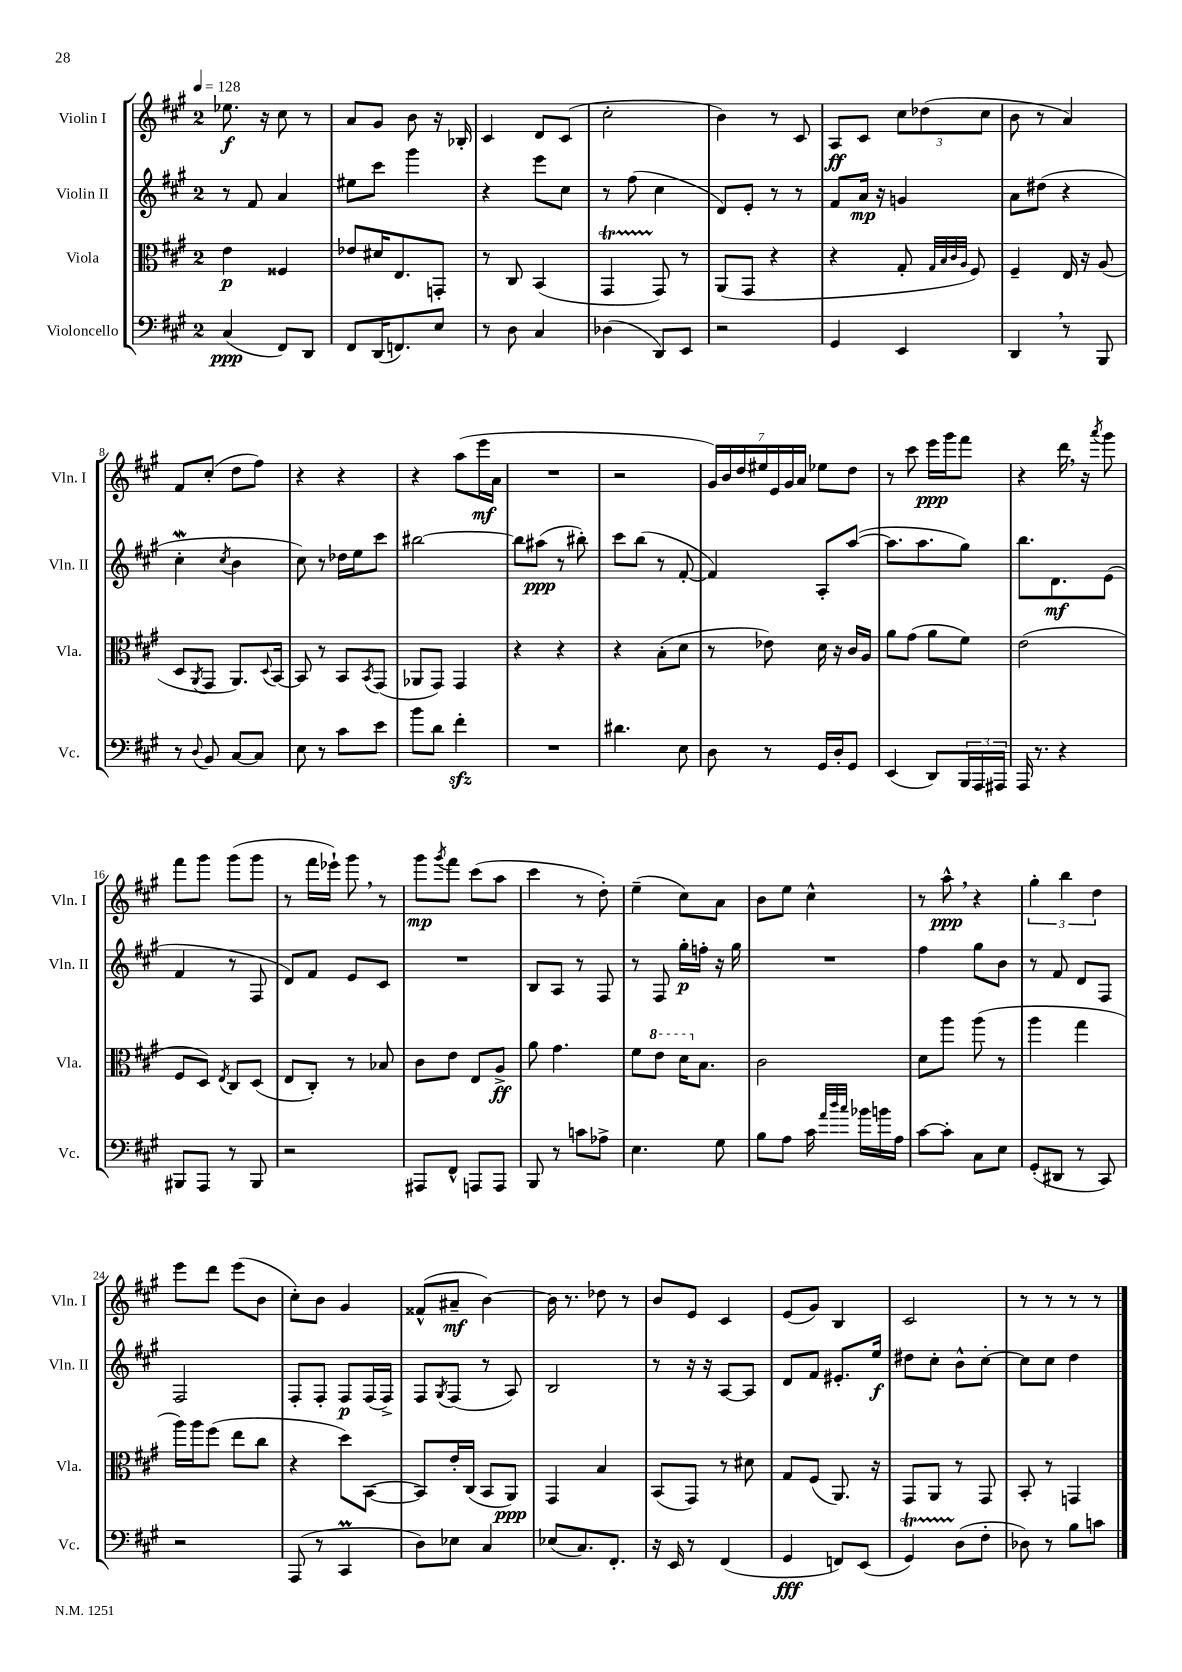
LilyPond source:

<<
\new StaffGroup <<
\new Staff = "s0" \with { instrumentName = "Violin I" shortInstrumentName = "Vln. I" } {
    \clef treble \key a \major \once \override Staff.TimeSignature.style = #'single-digit \time 2/4 \tempo 4 = 128
    ees''8.\f r16 cis''8 r8 |
    a'8 gis'8 b'8 r16 bes16-. |
    cis'4 d'8 cis'8( |
    cis''2-. |
    b'4) r8 cis'8 |
    a8\ff cis'8 \tuplet 3/2 { cis''8 des''8( cis''8 } |
    b'8 r8 a'4) |
    fis'8 cis''8-.( d''8 fis''8) |
    r4 r4 |
    r4 a''8( e'''16\mf a'16 |
    R2 |
    r2 |
    \tuplet 7/4 { gis'16) b'16 d''16 eis''16 e'16 gis'16 a'16 } ees''8 d''8 |
    r8 cis'''8 e'''16\ppp gis'''16 fis'''8 |
    r4 d'''16 \breathe r16 \acciaccatura { a'''8 } gis'''8 |
    fis'''8 gis'''8 gis'''8( gis'''8 |
    r8 fis'''16 ees'''16-!) gis'''8 \breathe r8 |
    gis'''8\mp \acciaccatura { gis'''8 } fis'''8 cis'''8( a''8 |
    cis'''4 r8 d''8-.) |
    e''4--( cis''8) a'8 |
    b'8 e''8 cis''4-^ |
    r8 a''8-^\ppp \breathe r4 |
    \tuplet 3/2 { gis''4-. b''4 d''4 } |
    e'''8 d'''8 e'''8( b'8 |
    cis''8-.) b'8 gis'4 |
    fisis'8-^( ais'8--\mf b'4~) |
    b'16 r8. des''8 r8 |
    b'8 e'8 cis'4 |
    e'8( gis'8) b4 |
    cis'2 |
    r8 r8 r8 r8 \bar "|." |
}
\new Staff = "s1" \with { instrumentName = "Violin II" shortInstrumentName = "Vln. II" } {
    \clef treble \key a \major \once \override Staff.TimeSignature.style = #'single-digit \time 2/4
    r8 fis'8 a'4 |
    eis''8 cis'''8 gis'''4 |
    r4 e'''8 cis''8 |
    r8 fis''8( cis''4 |
    d'8) e'8-. r8 r8 |
    fis'8 a'16\mp r16 g'4 |
    a'8 dis''8( r4 |
    cis''4-.\mordent \acciaccatura { cis''8 } b'4 |
    cis''8) r8 des''16 e''16 cis'''8 |
    bis''2~ |
    bis''8 ais''8\ppp( r8 bis''8-.) |
    cis'''8 b''8( r8 fis'8~-. |
    fis'4) a8-. a''8~( |
    a''8. a''8. gis''8) |
    b''8. d'8.\mf e'8( |
    fis'4 r8 fis8 |
    d'8) fis'8 e'8 cis'8 |
    R2 |
    b8 a8 r8 fis8 |
    r8 fis8 gis''16-.\p f''16-. r16 gis''16 |
    R2 |
    fis''4 gis''8 b'8 |
    r8 fis'8 d'8 fis8 |
    fis2 |
    fis8-. fis8-. fis8\p fis16( fis16->) |
    fis8 \acciaccatura { gis8 } fis8( r8 a8) |
    b2 |
    r8 r16 r16 a8~ a8 |
    d'8 fis'8 eis'8.-. e''16\f |
    dis''8 cis''8-. b'8-^ cis''8~-. |
    cis''8 cis''8 d''4 \bar "|." |
}
\new Staff = "s2" \with { instrumentName = "Viola" shortInstrumentName = "Vla." } {
    \clef alto \key a \major \once \override Staff.TimeSignature.style = #'single-digit \time 2/4
    e'4\p fisis4 |
    ees'8 dis'16 e8. g,8-. |
    r8 cis8 b,4( |
    gis,4\startTrillSpan gis,8\stopTrillSpan) r8 |
    a,8( gis,8 r4 |
    r4 gis8-. \grace { gis32 b32 cis'32 a32 } fis8) |
    fis4-- e16 r16 a8( |
    d8 \acciaccatura { a,8 } gis,8 a,8.) \appoggiatura { d8 } b,16~ |
    b,8 r8 b,8 \acciaccatura { b,8 } gis,8( |
    aes,8 gis,8) gis,4 |
    r4 r4 |
    r4 b8-.( d'8 |
    r8 ees'8) d'16 r16 cis'16 a16 |
    a'8 gis'8( a'8 fis'8) |
    e'2( |
    fis8 d8) \acciaccatura { e8 } cis8 d8( |
    e8 cis8-.) r8 bes8 |
    cis'8 e'8 e8 a8->\ff |
    a'8 gis'4. |
    fis'8 \ottava #1 e''8 d''16 \ottava #0 b8. |
    cis'2 |
    d'8 a''8 a''8( r8 |
    a''4 gis''4 |
    a''16) a''16 fis''8( e''8 cis''8 |
    r4 d''8) b,8~( |
    b,8) e'16-. cis16( b,8 a,8\ppp) |
    gis,4 b4 |
    b,8( gis,8) r8 dis'8 |
    gis8 fis8( a,8.) r16 |
    gis,8 a,8 r8 gis,8 |
    b,8-. r8 g,4 \bar "|." |
}
\new Staff = "s3" \with { instrumentName = "Violoncello" shortInstrumentName = "Vc." } {
    \clef bass \key a \major \once \override Staff.TimeSignature.style = #'single-digit \time 2/4
    cis4\ppp( fis,8) d,8 |
    fis,8 d,16( f,8.) e8 |
    r8 d8 cis4 |
    des4( d,8) e,8 |
    r2 |
    gis,4 e,4 |
    d,4 \breathe r8 b,,8 |
    r8 \appoggiatura { d8 } b,8 cis8~ cis8 |
    e8 r8 cis'8 e'8 |
    b'8 d'8 fis'4-.\sfz |
    R2 |
    dis'4. e8 |
    d8 r8 gis,16 d16-. gis,8 |
    e,4( d,8) \tuplet 3/2 { b,,16 a,,16 ais,,16 } |
    a,,16 r8. r4 |
    bis,,8 a,,8 r8 bis,,8 |
    r2 |
    ais,,8 fis,8-^ a,,8 a,,8 |
    b,,8 r8 c'8 aes8-> |
    e4. gis8 |
    b8 a8 cis'16 \grace { a'32 d''32 cis''32 } bes'16 b'16 a16 |
    cis'8~ cis'8-. cis8 e8 |
    gis,8-.( dis,8 r8 cis,8) |
    r2 |
    a,,8( r8 cis,4\prall |
    d8) ees8 cis4 |
    ees8( cis8.) fis,8.-. |
    r16 e,16 r8 fis,4( |
    gis,4\fff f,8) e,8( |
    gis,4\startTrillSpan) d8\stopTrillSpan( fis8-. |
    des8) r8 b8 c'8 \bar "|." |
}
>>
>>
